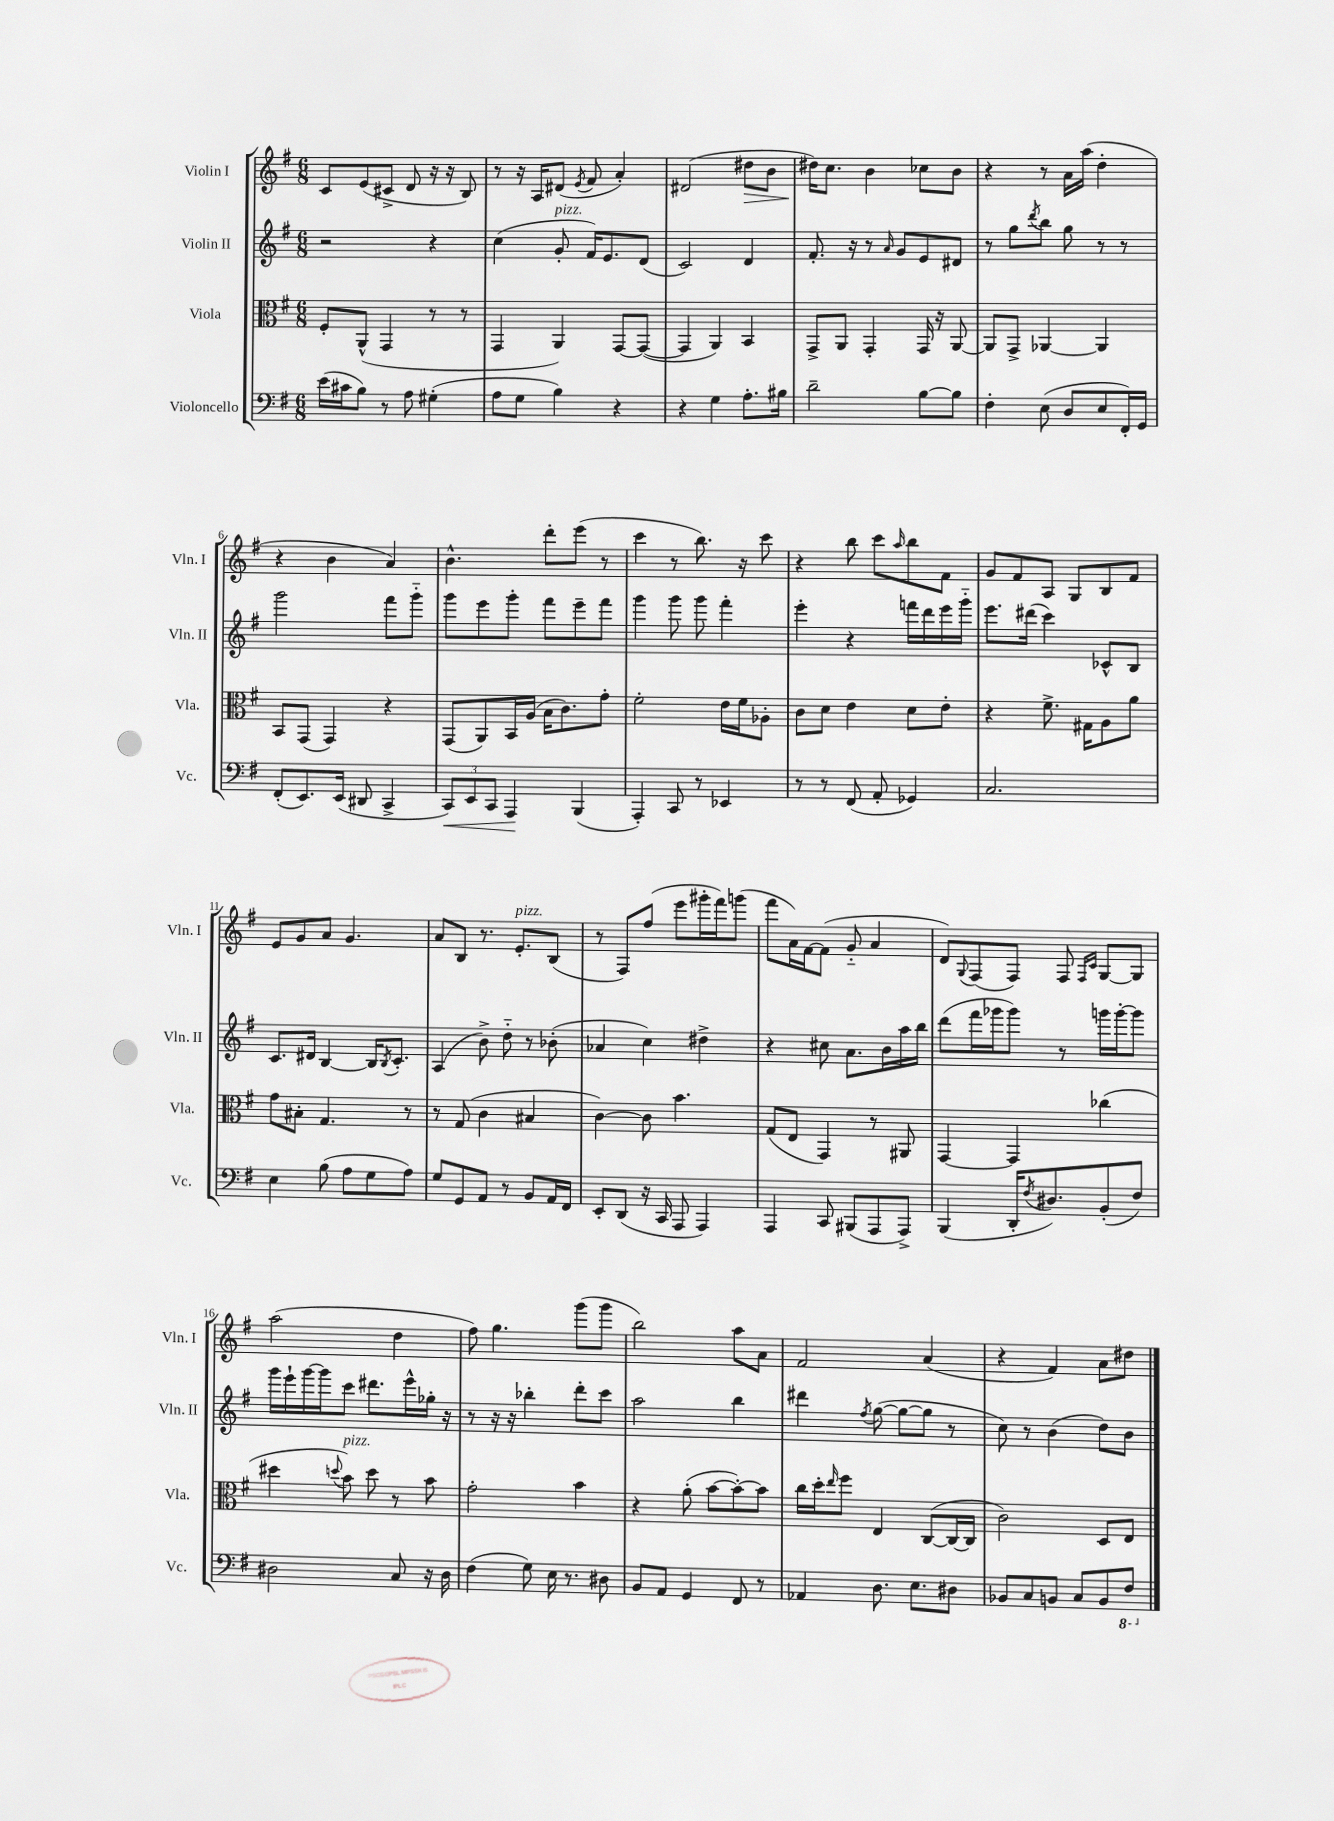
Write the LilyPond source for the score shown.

<<
\new StaffGroup <<
\new Staff = "s0" \with { instrumentName = "Violin I" shortInstrumentName = "Vln. I" } {
    \clef treble \key g \major \numericTimeSignature \time 6/8
    c'8 e'8( cis'8-> d'8 r16 r16 b8) |
    r8 r16 a16 dis'8( \acciaccatura { e'8 } fis'8 a'4-.) |
    dis'2( dis''8\> b'8 |
    dis''16\!) c''8. b'4 ces''8 b'8 |
    r4 r8 a'16 a''16( d''4-. |
    r4 b'4 a'4) |
    b'4.-^ d'''8-. e'''8( r8 |
    c'''4 r8 b''8.) r16 c'''8 |
    r4 b''8 c'''8 \grace { a''16 } b''8 fis'8 |
    g'8 fis'8 a8 g8 b8 fis'8 |
    e'8 g'8 a'8 g'4. |
    a'8 b8 r8. e'8.-.^\markup { \italic "pizz." } b8( |
    r8 fis8) fis''8( e'''8 gis'''16-. fis'''16) g'''8( |
    fis'''8 a'16) fis'16~ fis'8( g'8-_ a'4 |
    d'8) \appoggiatura { g8 } fis8( fis8) fis8 \grace { fis16 c'16 } g8~ g8 |
    a''2( d''4 |
    fis''8) g''4. g'''8( g'''8 |
    b''2) a''8 a'8 |
    fis'2 a'4( |
    r4 fis'4) a'8 dis''8 \bar "|." |
}
\new Staff = "s1" \with { instrumentName = "Violin II" shortInstrumentName = "Vln. II" } {
    \clef treble \key g \major \numericTimeSignature \time 6/8
    r2 r4 |
    c''4( g'8-.^\markup { \italic "pizz." } fis'16) e'8. d'8( |
    c'2) d'4 |
    fis'8.-. r16 r8 \grace { a'16 } g'8 e'8 dis'8 |
    r8 g''8 \acciaccatura { d'''8 } b''8 g''8 r8 r8 |
    g'''2 fis'''8 g'''8-_ |
    g'''8 e'''8 g'''8-. fis'''8 e'''8-- fis'''8 |
    g'''4 g'''8 g'''8 fis'''4-. |
    e'''4-. r4 f'''16 d'''16 e'''16 g'''16-_ |
    e'''8. dis'''16( c'''4) ces'8-^ b8 |
    c'8. dis'16 b4~ b16 \acciaccatura { b8 } c'8.-. |
    a4( b'8->) d''8-_ r8 bes'8-.( |
    aes'4 c''4) dis''4-> |
    r4 cis''8 a'8. b'16 a''16 b''16 |
    d'''8( fis'''16 ges'''16 ges'''8) r8 g'''16 g'''16~-. g'''8 |
    g'''16 e'''16-! g'''16~ g'''16 c'''8 dis'''8. e'''16-^ ges''16-. r16 |
    r8 r16 r16 bes''4-. d'''8-. c'''8 |
    a''2 b''4 |
    dis'''4 \acciaccatura { fis''8 } g''8~( g''8~ g''8 r8 |
    c''8) r8 b'4( d''8) b'8 \bar "|." |
}
\new Staff = "s2" \with { instrumentName = "Viola" shortInstrumentName = "Vla." } {
    \clef alto \key g \major \numericTimeSignature \time 6/8
    fis8-. a,8-^( g,4 r8 r8 |
    g,4 a,4) g,8~ g,8~( |
    g,4 a,4) b,4 |
    g,8-> a,8 g,4-. g,16 r16 a,8~ |
    a,8 g,8-> aes,4~ aes,4 |
    b,8 g,8( g,4) r4 |
    g,8( a,8) b,16 a16( b16 c'8.) g'8-. |
    fis'2-. e'16 fis'16 aes8-. |
    c'8 d'8 e'4 d'8 e'8-. |
    r4 fis'8.-> gis16 a8 a'8 |
    g'8 bis8-. g4. r8 |
    r8 g8( c'4 bis4 |
    c'4~) c'8 b'4. |
    g8( e8 g,4) r8 ais,8 |
    g,4~ g,4 ces''4( |
    dis''4 \appoggiatura { d''8 } b'8^\markup { \italic "pizz." }) d''8 r8 b'8 |
    g'2-. b'4 |
    r4 a'8-.( b'8~ b'8~-.) b'8 |
    c''16 d''16-. \grace { e''16 } fis''8 e4 c8~( c16~ c16 |
    c'2) d8 e8 \bar "|." |
}
\new Staff = "s3" \with { instrumentName = "Violoncello" shortInstrumentName = "Vc." } {
    \clef bass \key g \major \numericTimeSignature \time 6/8
    e'16( cis'16 b8) r8 a8 gis4-.( |
    a8 g8 b4) r4 |
    r4 g4 a8.-. bis16 |
    d'2-- b8~ b8 |
    fis4-. e8( d8 e8 fis,16-.) g,16 |
    fis,8-.( e,8.) e,16( dis,8 c,4-> |
    \tuplet 3/2 { c,8\<) e,8 c,8 } a,,4\! b,,4( |
    a,,4-.) c,8 r8 ees,4 |
    r8 r8 fis,8( a,8-. ges,4) |
    c2. |
    e4 b8( a8 g8 a8) |
    g8 g,8 a,8 r8 b,8 a,16 fis,16 |
    e,8-. d,8( r16 c,16 a,,8 a,,4) |
    a,,4 c,8 bis,,8( a,,8 a,,8->) |
    b,,4( d,16-. \acciaccatura { fis8 } dis8.) b,8-.( fis8) |
    dis2 c8 r16 dis16 |
    fis4( g8) e16 r8. dis8 |
    b,8 a,8 g,4 fis,8 r8 |
    aes,4 d8. e8. dis8 |
    bes,8 c8 b,8 c8 b,8 \ottava #-1 fis,8 \ottava #0 \bar "|." |
}
>>
>>
